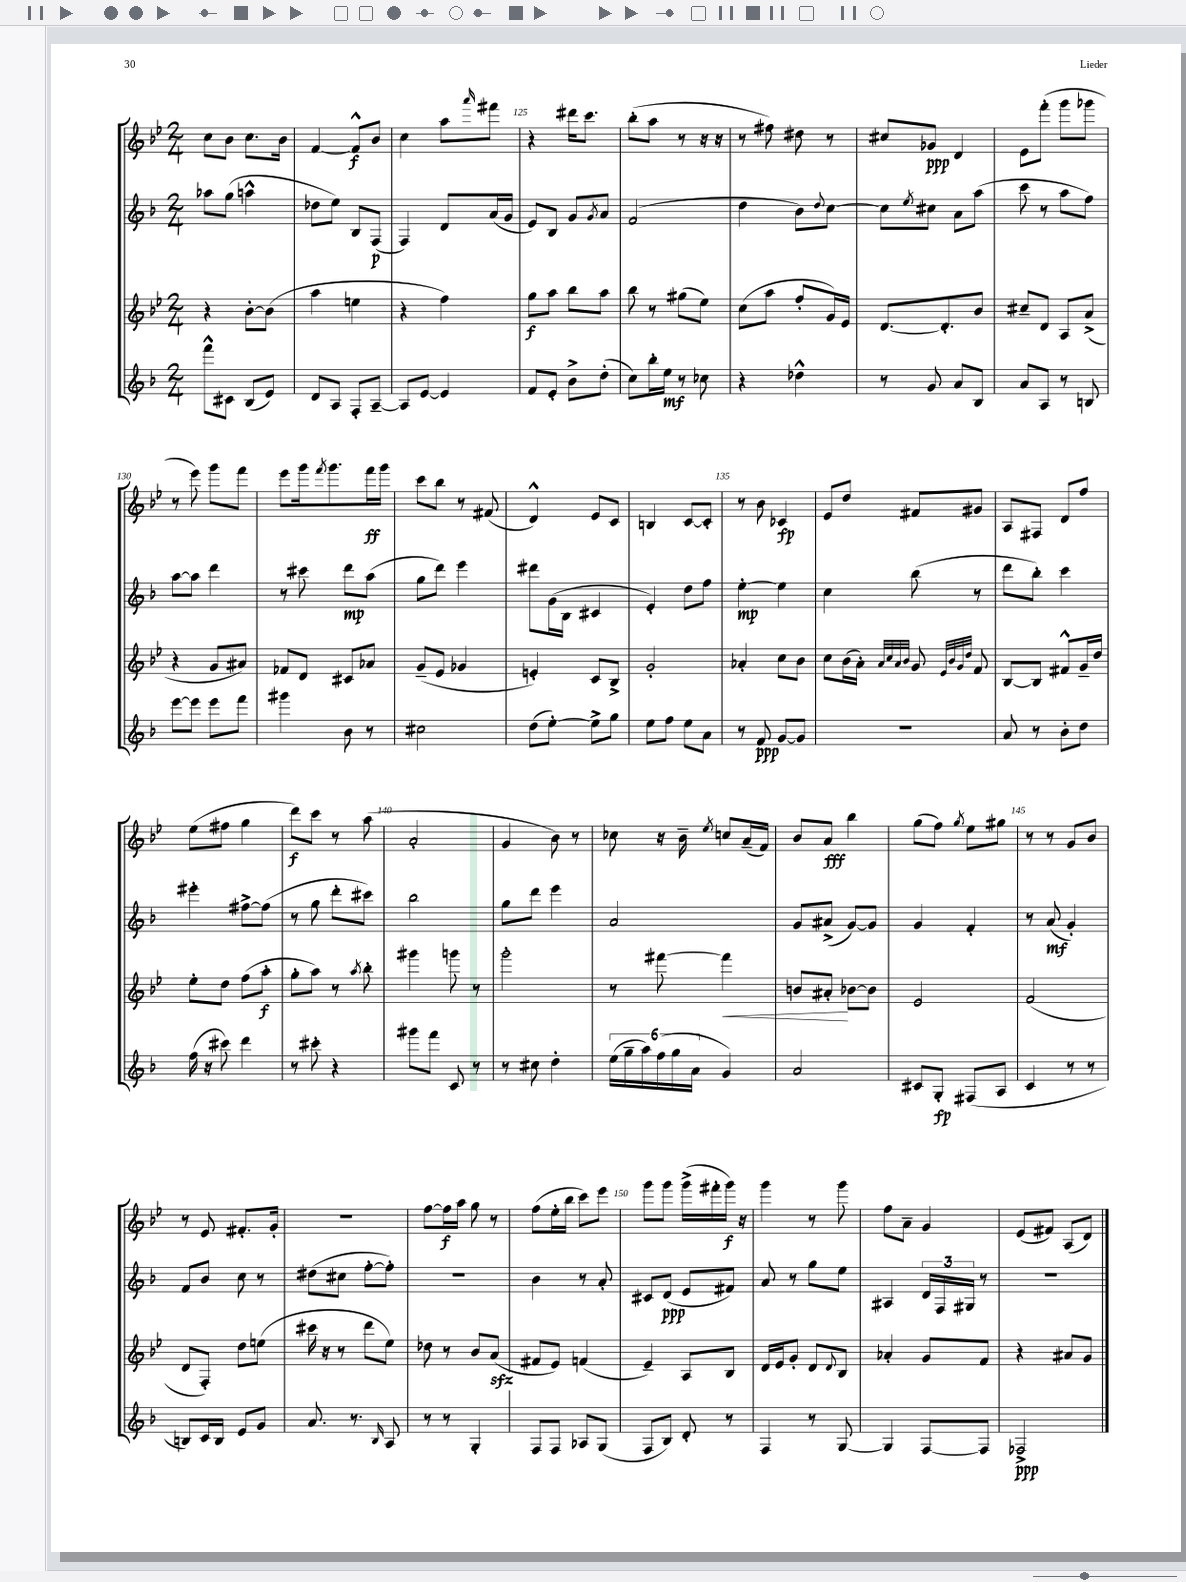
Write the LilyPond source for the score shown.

<<
\new StaffGroup <<
\new Staff = "s0" {
    \clef treble \key bes \major \numericTimeSignature \time 2/4
    c''8 bes'8 c''8. bes'16 |
    f'4~ f'8-^\f bes'8 |
    c''4 a''8 \grace { a'''16 } fis'''8 |
    r4 dis'''16 c'''8. |
    bes''8-.( a''8 r8 r16 r16 |
    r8 fis''8) dis''8 r8 |
    cis''8 ges'8\ppp d'4 |
    ees'8 f'''8-.( g'''8 ges'''8 |
    r8 ees'''8) g'''8 f'''8 |
    ees'''8 g'''16 \acciaccatura { f'''8 } g'''8. f'''16\ff g'''16 |
    c'''8 bes''8 r8 fis'8( |
    d'4-^) ees'8 c'8 |
    b4 c'8~ c'8-. |
    r8 bes'8 ces'4\fp |
    ees'8 d''8 fis'8 gis'8 |
    a8 fis8 d'8 f''8 |
    ees''8( fis''8 g''4 |
    d'''8\f) c'''8 r8 a''8( |
    a'2-. |
    g'4 bes'8) r8 |
    ces''8 r16 bes'16-- \acciaccatura { ees''8 } c''8 a'16--( f'16) |
    bes'8 a'8\fff bes''4 |
    g''8( f''8) \acciaccatura { g''8 } ees''8 gis''8 |
    r8 r8 g'8 bes'8 |
    r8 ees'8 fis'8.-. g'16-. |
    R2 |
    f''8~ f''16\f a''16 g''8 r8 |
    f''8( ees''16-. bes''16 c'''8) ees'''8 |
    g'''8 g'''8 g'''16->( fis'''16-. g'''16\f) r16 |
    g'''4 r8 g'''8 |
    f''8 a'8-- g'4 |
    ees'8( fis'8) a8( d'8) \bar "|." |
}
\new Staff = "s1" {
    \clef treble \key f \major \numericTimeSignature \time 2/4
    aes''8 g''8( a''4-^ |
    des''8 e''8) bes8 f8\p( |
    f4) d'8 a'16( g'16 |
    e'8) bes8 g'8 \acciaccatura { g'8 } a'8 |
    f'2( |
    d''4 bes'8) \appoggiatura { d''8 } c''8~ |
    c''8 \acciaccatura { e''8 } cis''8 a'8 a''8( |
    c'''8 r8 a''8 f''8) |
    a''8~ a''8 d'''4 |
    r8 cis'''8 d'''8\mp a''8( |
    g''8 d'''8) e'''4 |
    dis'''8 g'16( bes16 cis'4 |
    e'4-.) d''8 f''8 |
    e''4~-.\mp e''4 |
    c''4 bes''8( r8 |
    d'''8 bes''8-.) c'''4 |
    eis'''4-. fis''8~-> fis''8( |
    r8 g''8 d'''8-. cis'''8) |
    bes''2 |
    g''8 d'''8 e'''4 |
    a'2 |
    g'8 ais'8->( g'8~) g'8 |
    g'4 f'4-. |
    r8 a'8\mf( g'4-.) |
    f'8 bes'8 c''8 r8 |
    dis''8( cis''8 f''8~-. f''8-.) |
    r2 |
    bes'4 r8 a'8-. |
    cis'8 d'8\ppp( e'8 fis'8) |
    a'8 r8 g''8 e''8 |
    ais4 \tuplet 3/2 { d'16 f16 gis16 } r8 |
    R2 \bar "|." |
}
\new Staff = "s2" {
    \clef treble \key bes \major \numericTimeSignature \time 2/4
    r4 bes'8~-. bes'8( |
    a''4 e''4 |
    r4 f''4) |
    g''8\f a''8 bes''8 a''8 |
    bes''8 r8 gis''8( ees''8) |
    c''8( a''8 f''8-. g'16) ees'16 |
    d'8.~ d'8.-. bes'8 |
    cis''8-- d'8 a8 a'8->( |
    r4 g'8 ais'8) |
    fes'8 d'8 cis'8 aes'8 |
    g'8--( ees'8 ges'4 |
    e'4-.) c'8 bes8-> |
    g'2-. |
    aes'4-. c''8 bes'8 |
    c''8 bes'16( a'16-.) \grace { a'32 c''32 a'32 bes'32 } g'8 \grace { ees'32 bes'32 g'32 d''32 } f'8 |
    bes8~ bes8 fis'8-^ g'16-- d''16 |
    ees''8-. d''8 f''8( a''8-.\f |
    g''8-. a''8) r8 \acciaccatura { a''8 } bes''8-. |
    gis'''4 g'''8 r8 |
    g'''2-. |
    r8 fis'''8~ fis'''4\< |
    b'8 ais'8-.\! bes'8~ bes'8 |
    ees'2 |
    f'2( |
    d'8 f8-.) d''8 e''8( |
    cis'''16 r16 r8 d'''8 ees''8) |
    des''8 r8 bes'8 a'8\sfz( |
    fis'8 ees'8) f'4( |
    ees'4--) a8 bes8 |
    d'16 ees'16 g'8-. d'8 \appoggiatura { d'8 } bes8 |
    aes'4-. g'8 f'8 |
    r4 ais'8 g'8 \bar "|." |
}
\new Staff = "s3" {
    \clef treble \key f \major \numericTimeSignature \time 2/4
    f'''8-^ cis'8 bes8( e'8) |
    d'8 a8 f8-. a8~-- |
    a8 e'8~ e'4 |
    f'8 e'8-. bes'8-> d''8-.( |
    c''8) bes''16-. e''16\mf r8 ces''8 |
    r4 des''4-^ |
    r8 g'8 a'8 bes8 |
    a'8 a8 r8 b8 |
    e'''8~ e'''8 e'''8 f'''8 |
    gis'''4 bes'8 r8 |
    cis''2 |
    d''8( e''8~-.) e''8-> g''8 |
    e''8 f''8 e''8 a'8 |
    r8 f'8\ppp g'8~ g'8 |
    r2 |
    a'8 r8 bes'8-. d''8 |
    f''16( r16 cis'''8) d'''4 |
    r8 cis'''8-. r4 |
    gis'''8 f'''8 c'8 r8 |
    r8 cis''8 d''4-. |
    \tuplet 6/4 { e''16( g''16-- a''16) f''16( g''16 a'16 } g'4) |
    a'2 |
    cis'8 g8-.\fp fis8( a8 |
    c'4 r8 r8 |
    b8) c'16 b16 e'8 g'8 |
    a'8. r8. \grace { bes16 } a8 |
    r8 r8 g4-. |
    f8 f8 aes8 g8( |
    f8 bes8) d'8-. r8 |
    f4 r8 g8~ |
    g4 f8~ f8 |
    fes2->\ppp \bar "|." |
}
>>
>>
\layout { \context { \Score currentBarNumber = #122 \override BarNumber.break-visibility = ##(#f #t #t) barNumberVisibility = #(every-nth-bar-number-visible 5) } }
